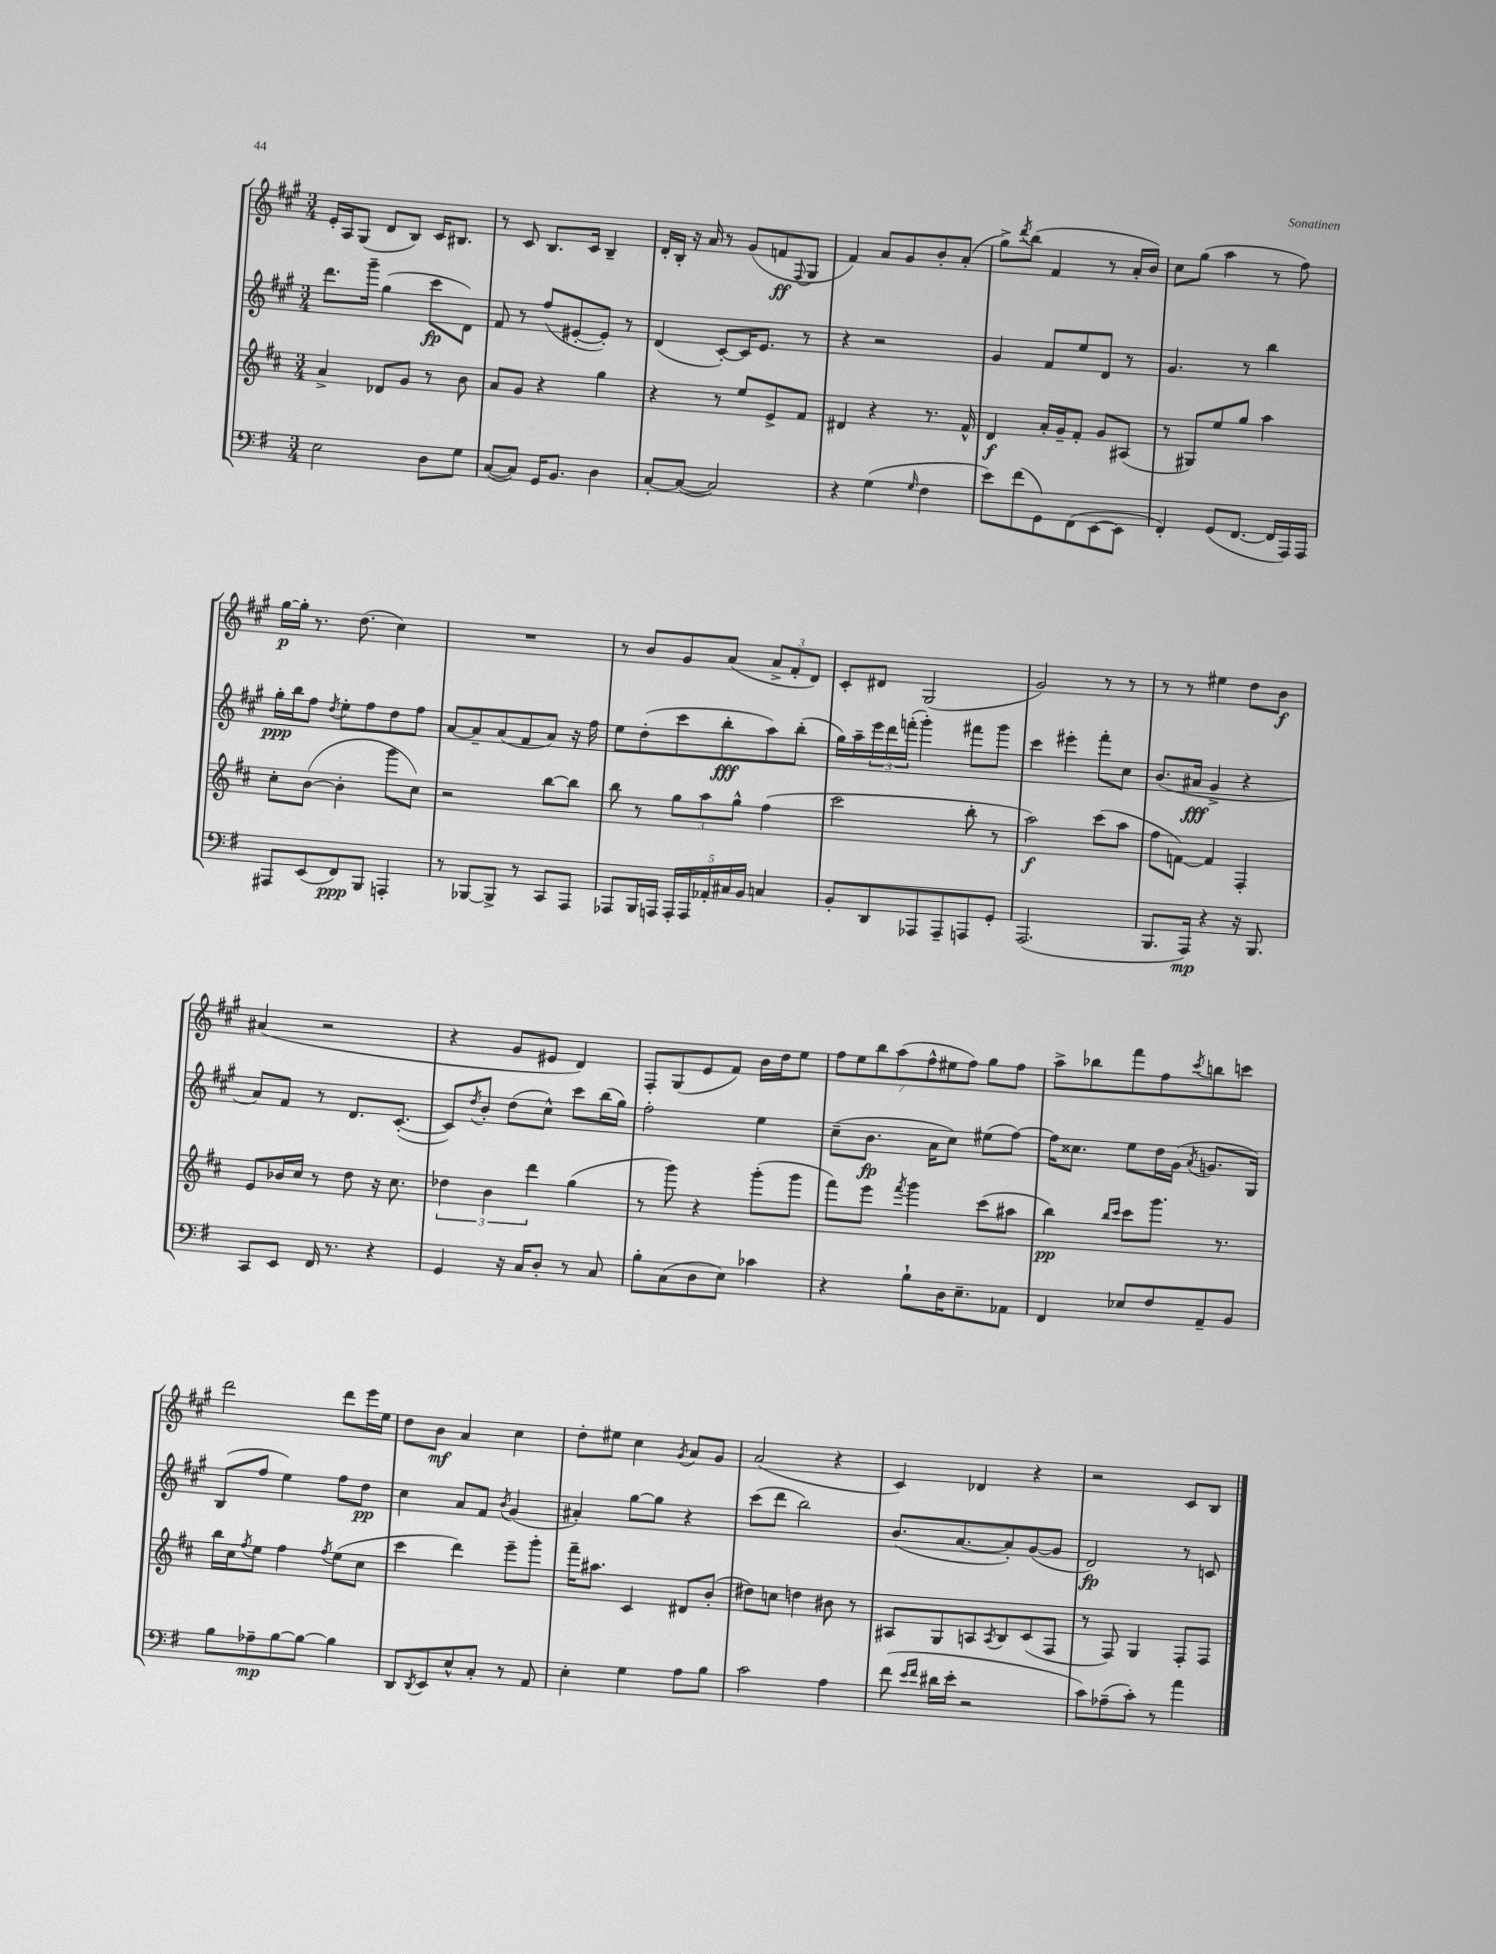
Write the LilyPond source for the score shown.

<<
\new StaffGroup <<
\new Staff = "s0" {
    \clef treble \key a \major \numericTimeSignature \time 3/4
    e'16-. a16 gis8( d'8 b8) cis'16 bis8. |
    r8 cis'8 b8. cis'16 b4-- |
    d'16-. b16-. r16 a'16 r8 gis'8( f'8\ff \appoggiatura { fis8 } gis8 |
    fis'4) a'8 gis'8 b'8-. a'8-.( |
    gis''8->) \acciaccatura { d'''8 } b''8( fis'4 r8 a'16-. b'16) |
    cis''8 gis''8( a''4 r8 fis''8) |
    gis''16~\p gis''16-. r8. d''8.( cis''4) |
    R2. |
    r8 b'8 gis'8 a'8( \tuplet 3/2 { a'8-> fis'8-. d'8) } |
    cis'8-. dis'8 gis2( |
    gis'2) r8 r8 |
    r8 r8 eis''4 d''8 b'8\f |
    ais'4( r2 |
    r4 gis'8 eis'8 d'4) |
    fis8-. gis8( e'8 fis'8) b'16 d''16 e''8 |
    \tuplet 7/4 { fis''8 e''8 b''8 a''8( fis''8-^ eis''8 fis''8) } gis''8 fis''8 |
    a''8-> bes''8 fis'''8 fis''8 \acciaccatura { cis'''8 } b''8 c'''8 |
    d'''2 d'''8 e'''16 e''16 |
    d''8 b'8\mf a'4 cis''4 |
    d''8-. eis''8 cis''4 \acciaccatura { gis'8 } a'8 gis'8 |
    a'2( r4 |
    cis'4) des'4 r4 |
    r2 cis'8 b8 \bar "|." |
}
\new Staff = "s1" {
    \clef treble \key a \major \numericTimeSignature \time 3/4
    d'''8. gis'''16-- gis''4( cis'''8\fp d'8) |
    fis'8 r8 fis''8( eis'8~-. eis'8-.) r8 |
    d'4( cis'8~-.) cis'16 e'8. r8 |
    r4 r2 |
    gis'4 fis'8 e''8 d'8 r8 |
    gis'4. r8 b''4 |
    gis''16-.\ppp b''16 fis''8 \acciaccatura { d''8 } e''8-. fis''8 d''8 fis''8 |
    a'8~ a'8-- a'8( fis'8 a'8) r16 fis''16 |
    e''8 d''8-.( cis'''8 b''8-.\fff a''8) b''8-.( |
    gis''16) a''16-- \tuplet 3/2 { e'''16 d'''16 f'''16-.( } gis'''4-.) fis'''8 gis'''8 |
    cis'''4 eis'''4-. fis'''8-. cis''8 |
    b'8.( ais'16\fff gis'4-> r4 |
    a'8) fis'8 r8 d'8. cis'8.~-.( |
    cis'8) \acciaccatura { d''8 } b'8-. d''8( cis''8-^) cis'''8 b''16( gis''16) |
    fis''2-. e''4 |
    cis''8--( b'8.\fp a'16 cis''8) eis''8( fis''8~) |
    fis''16 cisis''8. e''8 d''16 gis'16( \acciaccatura { a'8 } g'8. gis16) |
    b8( fis''8 e''4) fis''8 d''8\pp |
    cis''4 a'8 fis'8 \acciaccatura { b'8 } gis'4( |
    ais'4-.) gis''8~ gis''8 r4 |
    cis'''8( d'''8 b''2) |
    b'8.( a'8.~ a'8-.) gis'8~( gis'8 |
    d'2\fp) r8 c'8 \bar "|." |
}
\new Staff = "s2" {
    \clef treble \key d \major \numericTimeSignature \time 3/4
    a'4-> des'8 g'8 r8 b'8 |
    a'8 g'8 r4 g''4 |
    r4 r8 e''8 e'8-> fis'8 |
    dis'4 r4 r8. fis'16-^ |
    d'4\f a'16-. g'16-- fis'8-. g'8 ais8( |
    r8 gis8) e''8 g''8 a''4 |
    cis''8-. b'8~( b'4-. g'''8 cis''8) |
    r2 b''8~ b''8 |
    b''8 r8 \tuplet 3/2 { g''8 a''8 g''8-^ } fis''4( |
    cis'''2 b''8-. r8 |
    a''2\f) cis'''8( a''8 |
    fis''8 f'8~) f'4 fis4-. |
    e'8 bes'16 cis''16 r8 d''8 r16 cis''8. |
    \tuplet 3/2 { des''4 b'4 d'''4 } g''4( |
    r8 g'''8) r4 g'''8-.( g'''8 |
    fis'''8) e'''8 \acciaccatura { fis'''8 } g'''4 cis'''8( ais''8 |
    b''4\pp) \grace { b''16 cis'''16 } cis'''8 g'''8. r8. |
    b''16 cis''16 \acciaccatura { fis''8 } e''8 fis''4 \acciaccatura { fis''8 } e''8( cis''8 |
    cis'''4 d'''4) e'''8-- g'''8-. |
    fis'''16-- ais''8. cis'4 dis'8 b'8-.( |
    dis''8) c''8 d''4 bis'8 r8 |
    ais8 g8 a8 \acciaccatura { a8 } b8 cis'8( fis8 |
    r8 fis8) g4 fis8-. fis8 \bar "|." |
}
\new Staff = "s3" {
    \clef bass \key g \major \numericTimeSignature \time 3/4
    e2 d8 g8 |
    c8~( c8) g,16 b,8. d4 |
    c8~-. c8~( c2) |
    r4 g4( \grace { g16 } fis4 |
    e'8) fis'8( g,8) fis,8( e,8~ e,8 |
    fis,4-.) g,8( fis,8.~ fis,16 a,,16) a,,16 |
    ais,,8 e,8( fis,8\ppp) b,,8 a,,4-. |
    r8 bes,,8~ bes,,8-> r8 c,8 a,,8 |
    aes,,8 b,,16 a,,16 \tuplet 5/4 { a,,16-. a,,16 aes,16-. cis16 b,16 } c4 |
    b,8-. d,8 aes,,8 aes,,8-- a,,8 g,8-. |
    a,,2.( |
    b,,8. a,,16\mp) r4 r16 b,,8. |
    c,8 e,8 fis,16 r8. r4 |
    g,4 r16 c16 d8-. r8 c8 |
    b8-. c8( d8 e8) ces'4 |
    r4 b8-! d16 e8.-- aes,8 |
    fis,4 ees8 fis8 a,8-- b,8 |
    b8 aes8--\mp b8~ b8~ b4 |
    d,8 \acciaccatura { d,8 } e,8 e8-^ c8-. r8 a,8 |
    e4-. g4 a8 b8 |
    c'2 a4 |
    fis'8( \grace { e'16 fis'16 } dis'16 e'16-. r2 |
    c'8) aes8--( c'8-.) r8 a'4 \bar "|." |
}
>>
>>
\layout { \context { \Score \remove "Bar_number_engraver" } }
